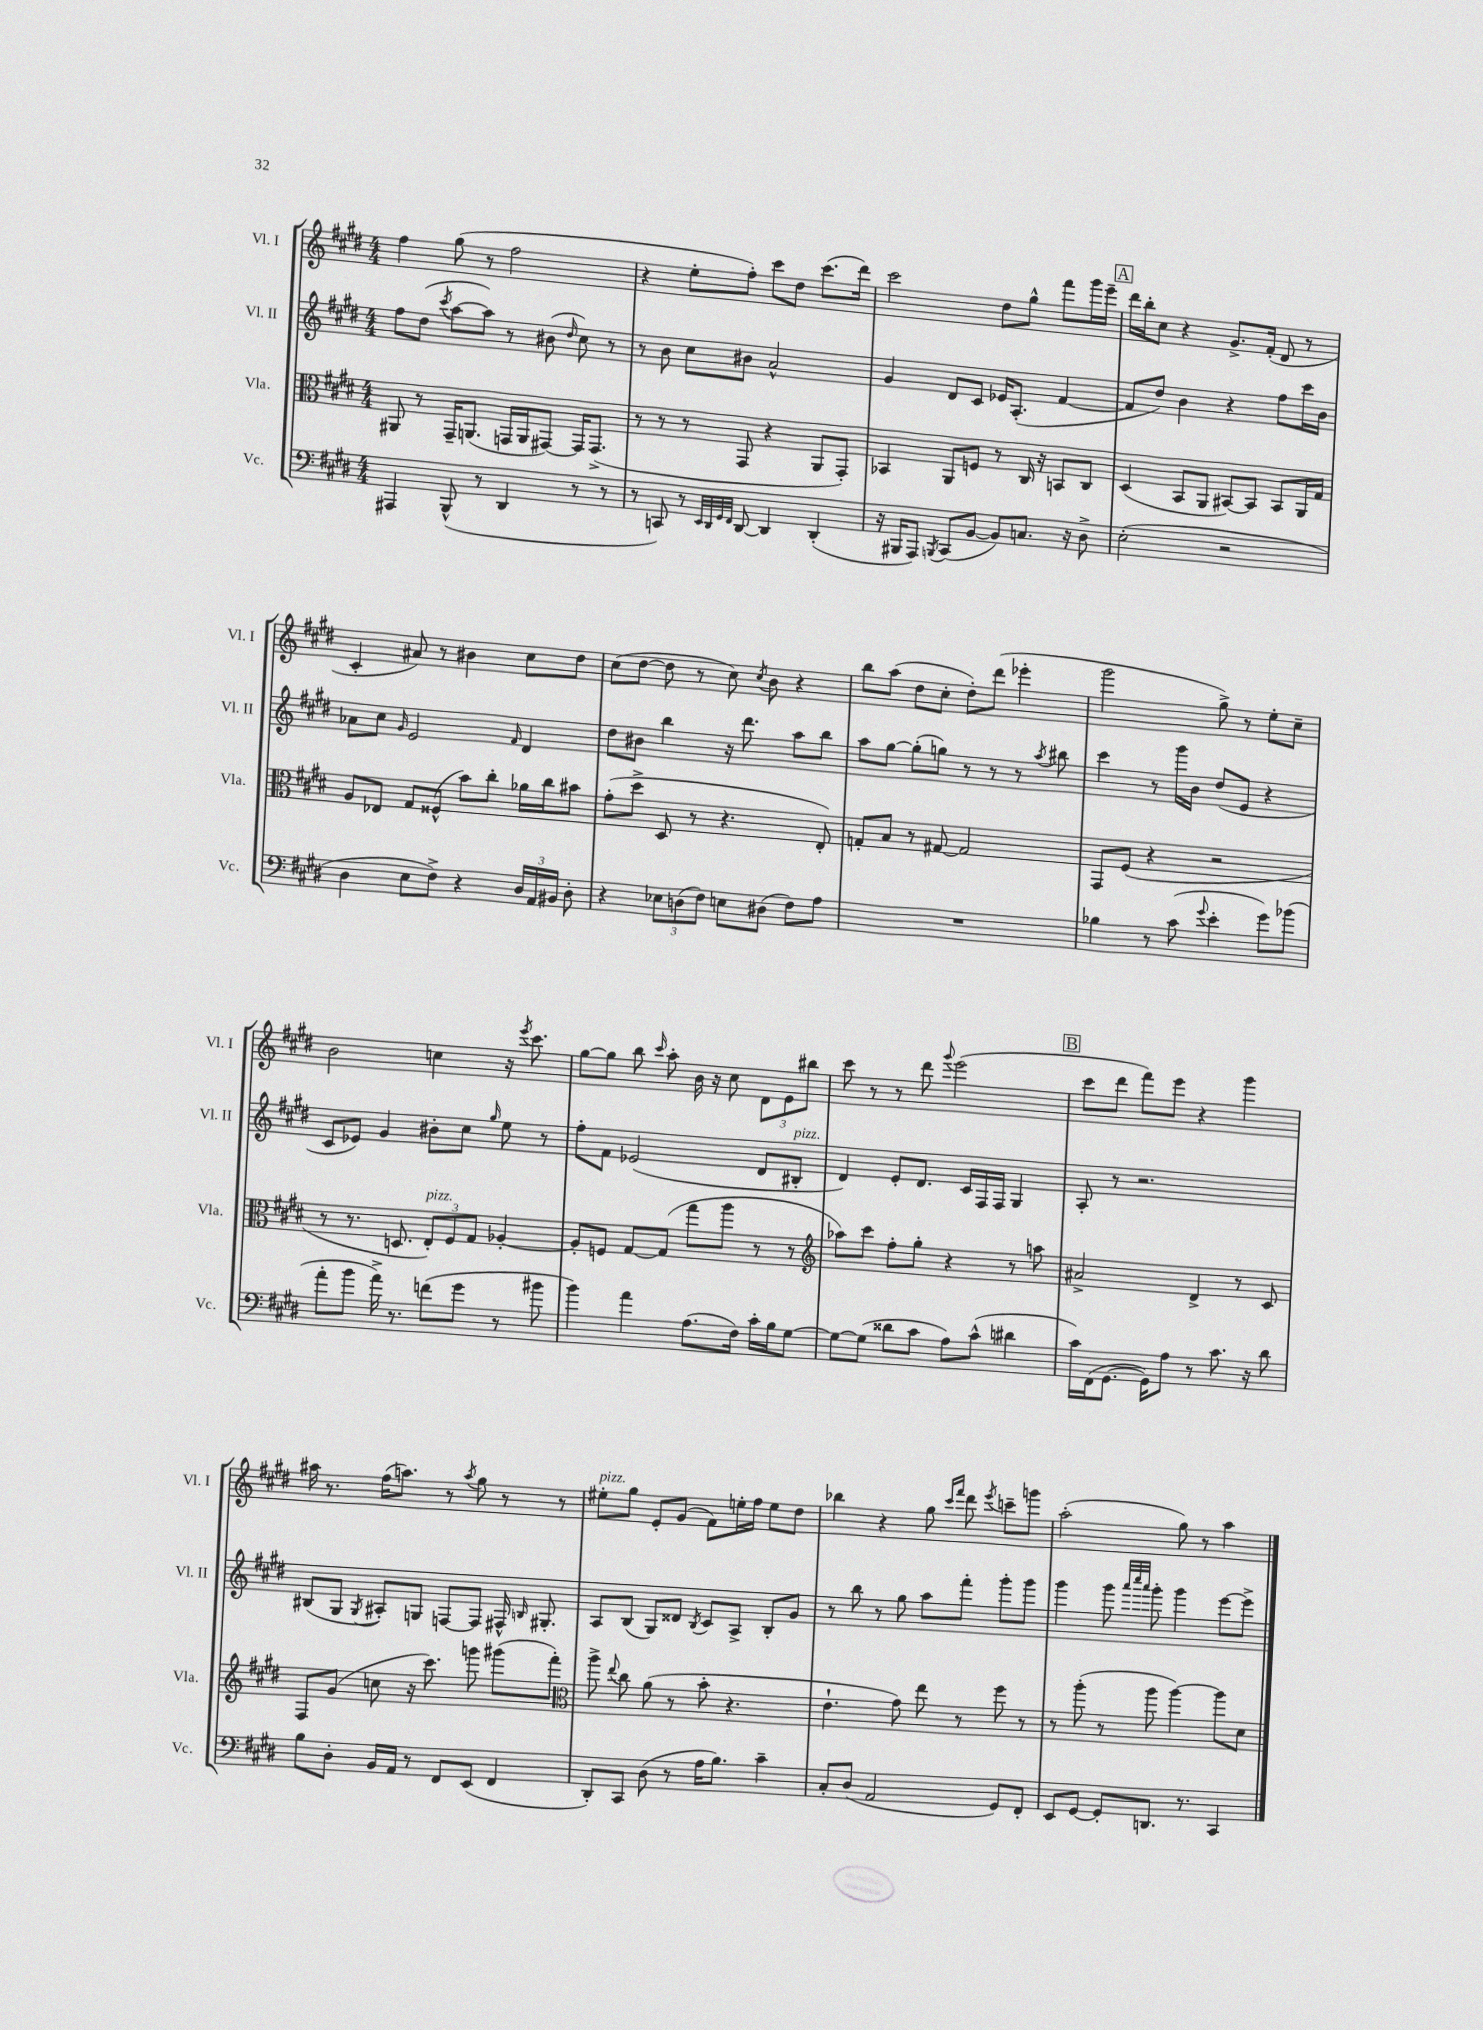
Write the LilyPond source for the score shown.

<<
\new StaffGroup <<
\new Staff = "s0" \with { instrumentName = "Vl. I" shortInstrumentName = "Vl. I" } {
    \clef treble \key e \major \numericTimeSignature \time 4/4
    \autoBeamOff fis''4 gis''8( r8 fis''2 |
    r4 e''8[-. fis''8]-.) cis'''8[ dis''8] cis'''8.[( dis'''16]) |
    cis'''2 dis''8[ gis''8]-^ fis'''8[ gis'''16 e'''16]-- |
    \mark \markup { \box "A" } dis'''16[ b''16-. cis''8] r4 gis'8.[-> fis'16]-.( dis'8 r8 |
    cis'4-. ais'8) r8 bis'4 cis''8[ dis''8] |
    cis''8[( dis''8]~ dis''8 r8 cis''8) \acciaccatura { cis''8 } b'8 r4 |
    b''8[ a''8]( dis''8[ cis''8]-. dis''8[-.) dis'''8]( ees'''4-. |
    gis'''2 gis''8->) r8 e''8[-. cis''8]-- |
    b'2 c''4 r16 \acciaccatura { e'''8 } cis'''8. |
    gis''8[~ gis''8] b''8 \grace { cis'''16 } a''8-. b'16 r16 cis''8 \tuplet 3/2 { dis'8[ e'8 bis''8] } |
    cis'''8 r8 r8 dis'''8 \appoggiatura { gis'''8 } e'''2( |
    \mark \markup { \box "B" } cis'''8[ dis'''8] fis'''8[) e'''8] r4 gis'''4 |
    ais''16 r8. fis''16[( a''8.]) r8 \acciaccatura { a''8 } gis''8 r8 r8 |
    eis''8[-.^\markup { \italic "pizz." } gis''8] e'8[-. gis'8]( fis'8[) e''16-. fis''16] e''8[ dis''8] |
    bes''4 r4 gis''8 \grace { cis'''16[ fis'''16] } dis'''8 \acciaccatura { e'''8 } c'''8[-- g'''8] |
    a''2-.( gis''8) r8 a''4 \bar "|." |
}
\new Staff = "s1" \with { instrumentName = "Vl. II" shortInstrumentName = "Vl. II" } {
    \clef treble \key e \major \numericTimeSignature \time 4/4
    \autoBeamOff fis''8[ dis''8]( \acciaccatura { cis'''8 } a''8[~ a''8]) r8 bis'8( \grace { dis''16 } cis''8) r8 |
    r8 b'8 cis''8[ bis'8] a'2-^ |
    gis'4 dis'8[ cis'8] ees'16[ a8.]-.( fis'4~ |
    \mark \markup { \box "A" } fis'8[ dis''8]) b'4 r4 fis''8[ cis'''16 b'16] |
    aes'8[ cis''8] \grace { gis'16 } e'2 \grace { fis'16 } dis'4 |
    dis''8[ bis'8] b''4 r16 dis'''8. a''8[ b''8] |
    a''8[ gis''8]~ gis''8[-.( g''8]) r8 r8 r8 \acciaccatura { a''8 } bis''8 |
    cis'''4 r8 gis'''16[ b'16] dis''8[( e'8] r4 |
    cis'8[ ees'8]) gis'4 bis'8[-. cis''8] \grace { gis''16 } e''8 r8 |
    fis''8[-. fis'8] ees'2( dis'8[ bis8]-.^\markup { \italic "pizz." } |
    dis'4) e'8[-. dis'8.] cis'16[ fis16 fis16] gis4 |
    \mark \markup { \box "B" } a8-. r8 r2. |
    bis8[( gis8] \acciaccatura { gis8 } ais8[-.) g8] f8[~ f8] fis16-^ \grace { b16 } gis8.-. |
    a8[ b8]( gis8[) disis'8] \acciaccatura { b8 } cis'8[ a8]-> b8[-. gis'8] |
    r8 b''8 r8 gis''8 a''8[ fis'''8]-. gis'''8[-. gis'''8] |
    gis'''4 gis'''8 \grace { a'''32[ cis''''32 a'''32] } gis'''8-. gis'''4 e'''8[~ e'''8]-> \bar "|." |
}
\new Staff = "s2" \with { instrumentName = "Vla." shortInstrumentName = "Vla." } {
    \clef alto \key e \major \numericTimeSignature \time 4/4
    \autoBeamOff ais,8 r8 gis,16[-- a,8.]( g,16[ a,16 gis,8]~) gis,16[ gis,8.]->( |
    r8 r8 r8 gis,8 r4 a,8[ gis,8]-.) |
    bes,4 a,8[ f8] r8 cis16 r16 b,8[ cis8] |
    \mark \markup { \box "A" } dis4( b,8[ a,8] bis,8[~) bis,8] bis,8[ a,16 gis16] |
    a8[ ees8] gis8[ fisis8]-^( b'8[) cis''8]-. aes'16[ cis''16 bis'8] |
    gis'8[-.( dis''8]-> dis8 r8 r4. e8-.) |
    g8[-. b8] r8 gis8~ gis2 |
    gis,8[ fis8]( r4 r2 |
    r8 r8. d8. \tuplet 3/2 { e8[-.^\markup { \italic "pizz." }) fis8 gis8] } aes4~-. |
    aes8[-. f8] gis8[~ gis8]( gis''8[ a''8] r8 r8 |
    \clef treble aes''8[) cis'''8] fis''8[-. gis''8]-. r4 r8 a''8 |
    \mark \markup { \box "B" } ais'2-> dis'4-> r8 cis'8 |
    fis8[ gis'8]( c''8 r16 cis'''8.) g'''8 gis'''8[( fis'''8]-.) |
    \clef alto a''8-> \appoggiatura { e''8 } cis''8 a'8( r8 b'8-. r4. |
    e'4.-! gis'8) e''8 r8 fis''8 r8 |
    r8 a''8-.( r8 a''8 a''4~) a''8[ dis'8] \bar "|." |
}
\new Staff = "s3" \with { instrumentName = "Vc." shortInstrumentName = "Vc." } {
    \clef bass \key e \major \numericTimeSignature \time 4/4
    \autoBeamOff ais,,4 b,,8-^( r8 dis,4 r8 r8 |
    r8 c,8) r8 \grace { e,32[ dis,32 gis,32 fis,32] } dis,8~ dis,4 dis,4-.( |
    r16 bis,,16[ a,,8]) \acciaccatura { b,,8 } cis,8[( b,8]~ b,8[) c8.] r16 dis8-> |
    \mark \markup { \box "A" } e2-.( r2 |
    dis4 e8[ fis8]->) r4 \tuplet 3/2 { dis16[ a,16 bis,16] } dis8-. |
    r4 \tuplet 3/2 { ees8[ d8( fis8]) } e8[ dis8]( fis8[) a8] |
    R1 |
    bes4 r8 cis'8( \appoggiatura { gis'8 } e'4-. gis'8[) bes'8]( |
    a'8[-. b'8] a'16->) r8. f'8[( gis'8] r8 bis'8 |
    b'4) a'4 a8.[( fis16]) cis'16[-. b16 gis8]~ |
    gis8[~ gis8]( disis'8[ cis'8] a8[) cis'8]-^( dis'4 |
    \mark \markup { \box "B" } cis'16[) fis,16( gis,8.]~ gis,16[) a8] r8 cis'8. r16 dis'8 |
    b8[ dis8]-. b,16[ a,16] r8 fis,8[ e,8]( fis,4 |
    dis,8[-.) cis,8] dis8( r8 a16[ b8.]) cis'4-- |
    cis8[-. dis8]( a,2 gis,8[) fis,8]-. |
    e,8[ gis,8]~ gis,8[-. d,8.] r8. cis,4 \bar "|." |
}
>>
>>
\layout { \context { \Score \remove "Bar_number_engraver" } }
